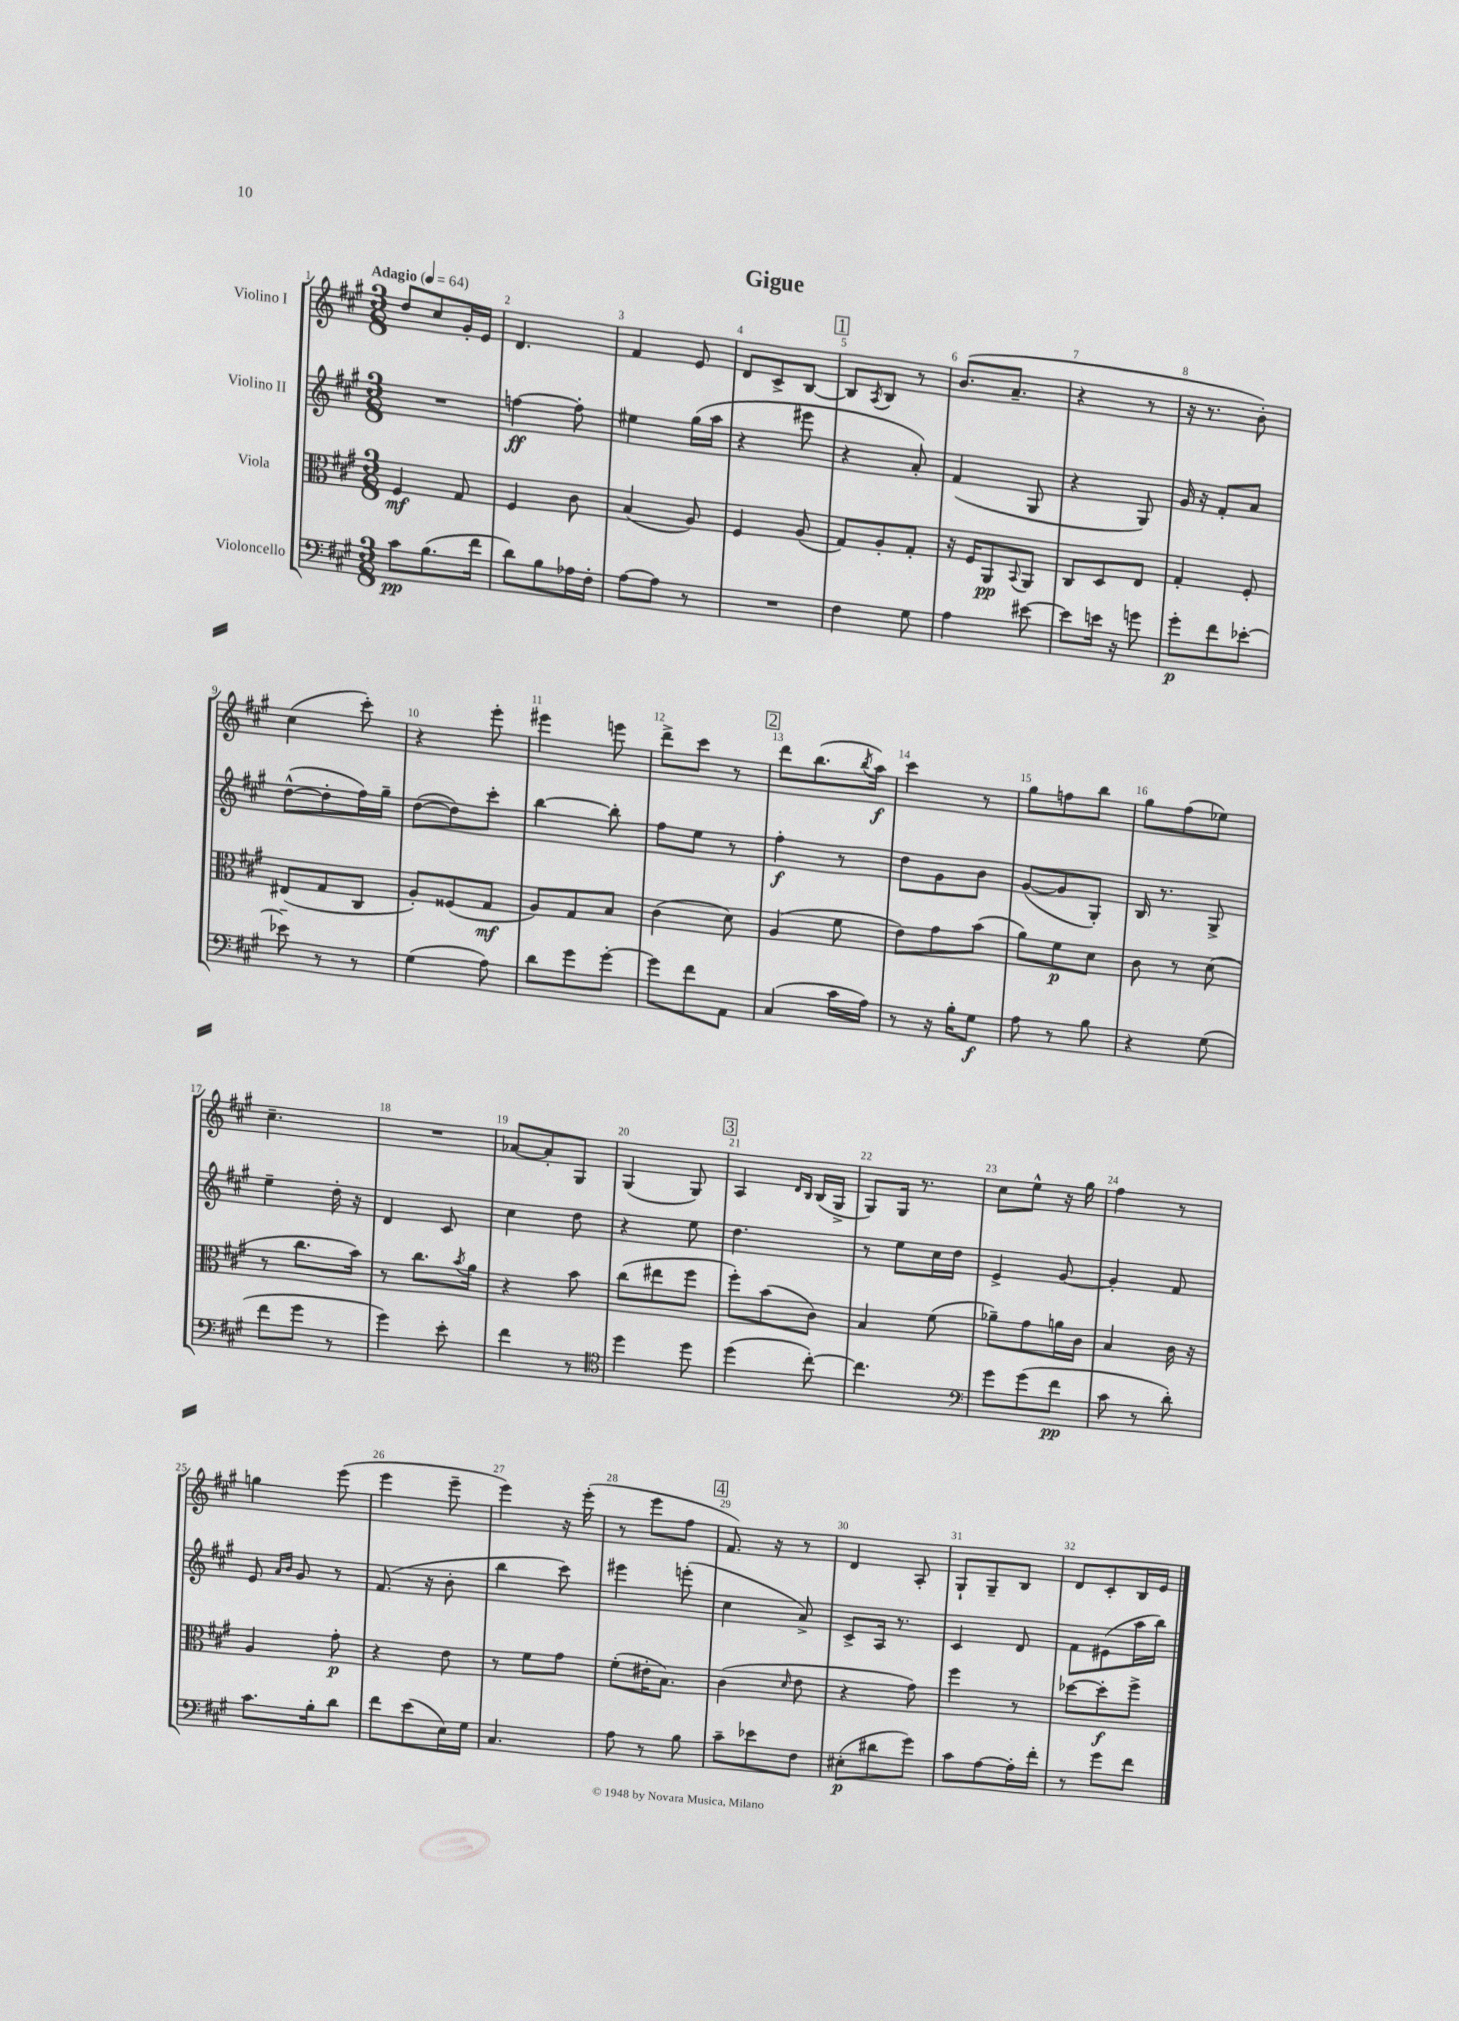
\header { title = "Gigue" }
<<
\new StaffGroup <<
\new Staff = "s0" \with { instrumentName = "Violino I" } {
    \clef treble \key a \major \numericTimeSignature \time 3/8 \tempo "Adagio" 4 = 64
    d''8 cis''8 gis'16-. e'16 |
    d'4. |
    fis'4 e'8 |
    d'8 cis'8-> b8~ |
    \mark \markup { \box "1" } b8 \acciaccatura { a8 } b8 r8 |
    b'8.( a'8.-- |
    r4 r8 |
    r16 r8. b'8-.) |
    cis''4( cis'''8-.) |
    r4 e'''8-. |
    eis'''4 e'''8 |
    d'''8-> cis'''8 r8 |
    \mark \markup { \box "2" } d'''8 b''8.( \acciaccatura { b''8 } a''16\f) |
    cis'''4 r8 |
    gis''8 f''8 b''8 |
    gis''8 fis''8( ees''8) |
    cis''4.-- |
    R4. |
    aes'8~ aes'8-. gis8 |
    gis4( gis8) |
    \mark \markup { \box "3" } a4 \grace { d'16 b16 } b16( gis16-> |
    gis8) gis16 r8. |
    cis''8 e''8-^ r16 gis''16 |
    fis''4 r8 |
    g''4 e'''8( |
    e'''4 e'''8-- |
    e'''4) r16 e'''16-.( |
    r8 e'''8 fis''8 |
    \mark \markup { \box "4" } fis'8.) r16 r8 |
    d'4 a8-. |
    gis8-! gis8-- b8 |
    d'8 cis'8-. b16 e'16 \bar "|." |
}
\new Staff = "s1" \with { instrumentName = "Violino II" } {
    \clef treble \key a \major \numericTimeSignature \time 3/8
    R4. |
    f''4~\ff f''8-. |
    eis''4 gis''16( a''16 |
    r4 eis'''8 |
    \mark \markup { \box "1" } r4 a'8-.) |
    fis'4( gis8 |
    r4 gis8) |
    gis'16 r16 fis'8-. a'8 |
    d''8~-^( d''8-. fis''16) gis''16-- |
    d''8~( d''8) cis'''8-. |
    b''4~ b''8-. |
    fis''8 e''8 r8 |
    \mark \markup { \box "2" } fis''4-.\f r8 |
    d''8 gis'8 b'8 |
    gis'8~( gis'8 gis8-.) |
    b16 r8. gis8-> |
    e''4-- d''16-. r16 |
    d'4 cis'8 |
    cis''4 d''8 |
    r4 e''8 |
    \mark \markup { \box "3" } d''4. |
    r8 e''8 cis''16 d''16 |
    e'4-> gis'8~ |
    gis'4-. fis'8 |
    e'8 \grace { a'16 b'16 } gis'8 r8 |
    fis'8.( r16 b'8-. |
    b''4 cis'''8) |
    eis'''4 e'''8-.( |
    \mark \markup { \box "4" } cis''4 a'8->) |
    cis'8-> a16 r8. |
    cis'4 d'8 |
    fis'8 eis'8( a''16 b''16) \bar "|." |
}
\new Staff = "s2" \with { instrumentName = "Viola" } {
    \clef alto \key a \major \numericTimeSignature \time 3/8
    fis4\mf gis8 |
    fis4 cis'8 |
    b4( a8) |
    fis4 a8( |
    \mark \markup { \box "1" } gis8) a8-. gis8-. |
    r16 fis16 a,8\pp \appoggiatura { b,8 } a,8 |
    cis8 d8 e8 |
    gis4-. fis8-. |
    eis8( gis8 cis8 |
    a8-.) fisis8( gis8\mf |
    a8) gis8 b8 |
    cis'4( d'8) |
    \mark \markup { \box "2" } a4( fis'8 |
    e'8) gis'8 b'8( |
    a'8) fis'8\p d'8 |
    cis'8 r8 d'8( |
    r8 cis''8. b'16) |
    r8 cis''8. \acciaccatura { b'8 } a'16 |
    r4 b'8 |
    cis''8( eis''8 fis''8 |
    \mark \markup { \box "3" } fis''8-.) b'8( cis'8) |
    b4 fis'8( |
    aes'8--) gis'8 a'16 cis'16 |
    b4 cis'16 r16 |
    a4 gis'8-.\p |
    r4 e'8 |
    r8 fis'8 gis'8 |
    fis'8-.( eis'16-. b8.) |
    \mark \markup { \box "4" } cis'4( \grace { d'16 } e'8 |
    r4 gis'8) |
    fis''4 r8 |
    des''8~ des''8-.\f fis''8-> \bar "|." |
}
\new Staff = "s3" \with { instrumentName = "Violoncello" } {
    \clef bass \key a \major \numericTimeSignature \time 3/8
    cis'8\pp b8.( fis'16 |
    d'8) b8 aes16 fis16-. |
    a8~ a8 r8 |
    R4. |
    \mark \markup { \box "1" } fis4 gis8 |
    a4 eis'8~ |
    eis'8 e'16 r16 g'8 |
    gis'8-.\p fis'8 ees'8~-. |
    ees'8-- r8 r8 |
    gis4( a8) |
    d'8 gis'8 gis'8~-. |
    gis'8 fis'8 a,8 |
    \mark \markup { \box "2" } cis4( cis'16 a16) |
    r8 r16 b16-. gis8\f |
    a8 r8 b8 |
    r4 gis8( |
    fis'8 gis'8 r8 |
    gis'4) e'8-. |
    fis'4 r8 |
    \clef tenor d''4 d''8 |
    \mark \markup { \box "3" } d''4( cis''8~-.) |
    cis''4. |
    \clef bass gis'8 gis'8( fis'8\pp |
    cis'8 r8 d'8-.) |
    cis'8. b16-. d'8 |
    fis'8 e'8( e16) gis16 |
    cis4. |
    a8 r8 b8 |
    \mark \markup { \box "4" } cis'8-- ees'8 fis8 |
    eis8-.\p( dis'8 gis'8) |
    cis'8 a8~ a16-. fis'16-. |
    r8 gis'8 fis'8 \bar "|." |
}
>>
>>
\layout { \context { \Score \override BarNumber.break-visibility = ##(#f #t #t) barNumberVisibility = #all-bar-numbers-visible } }
